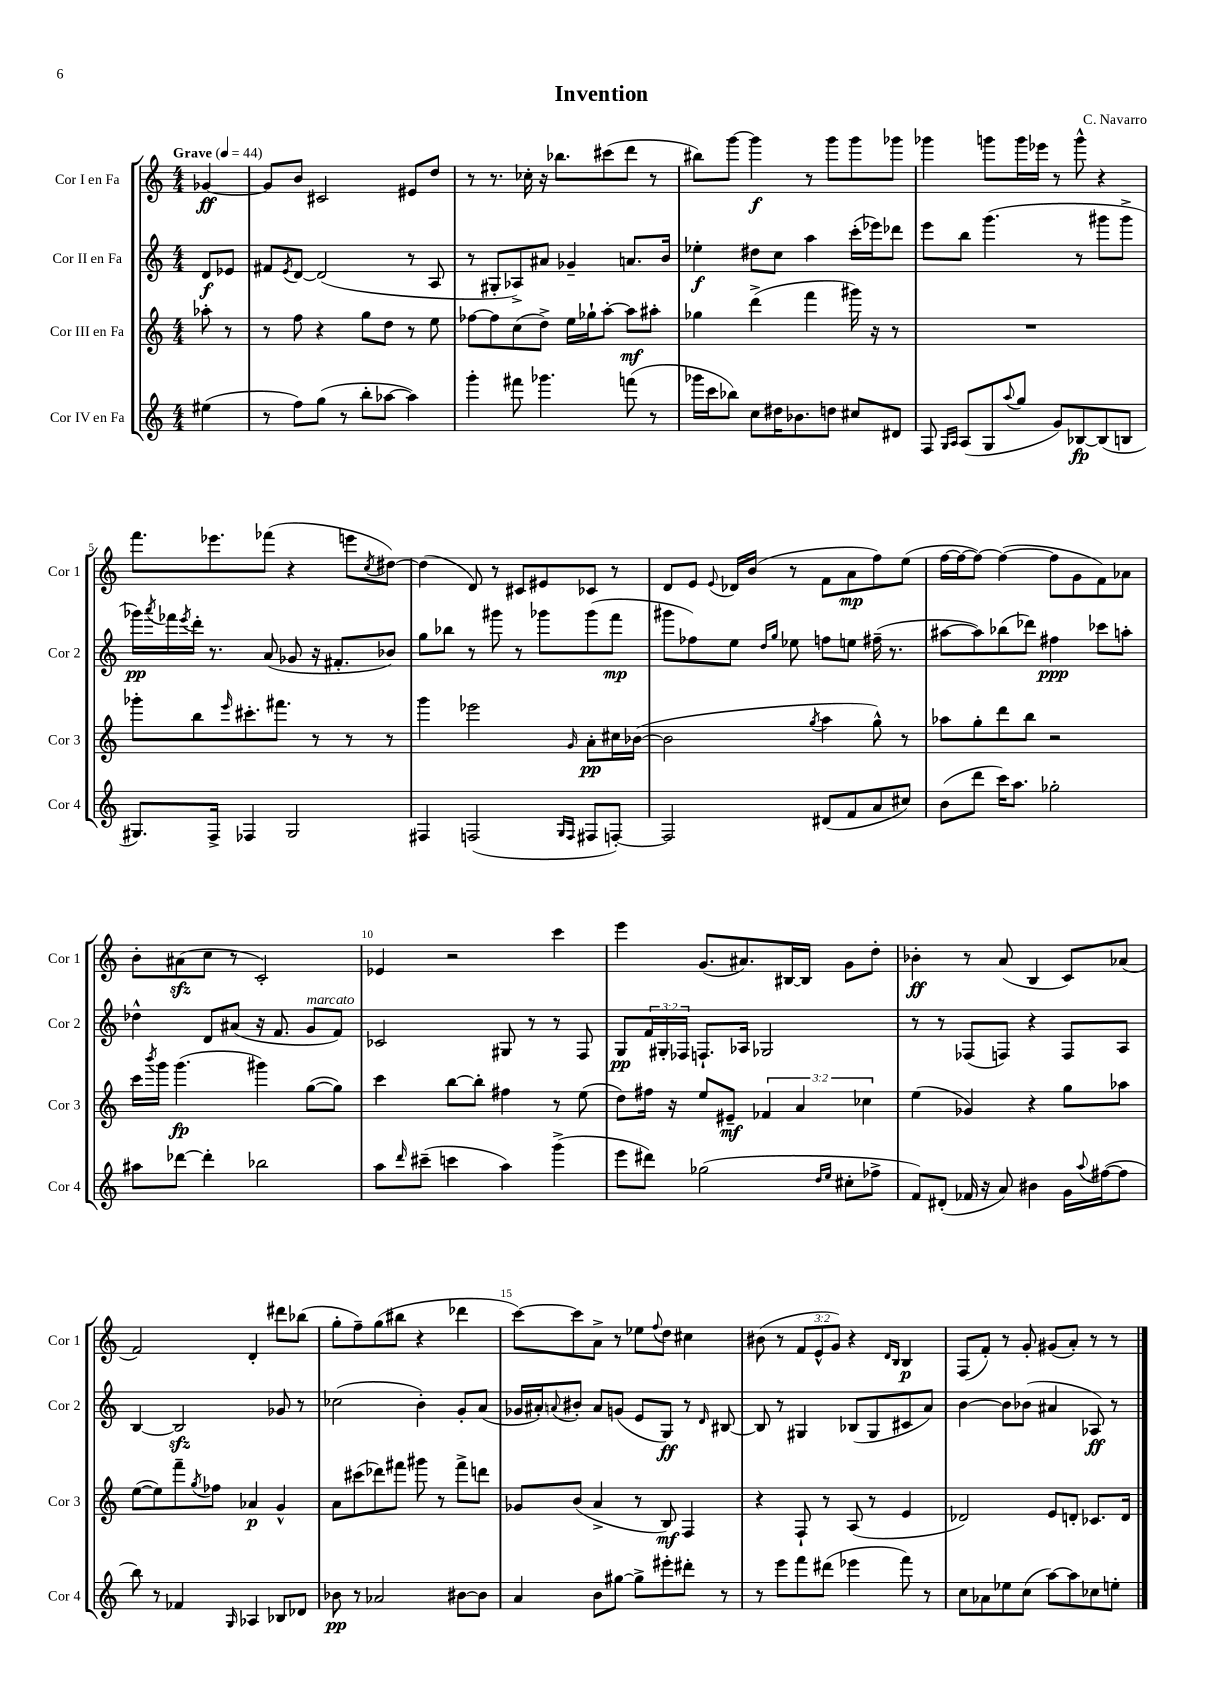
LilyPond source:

\header { title = "Invention" composer = "C. Navarro" }
<<
\new StaffGroup <<
\new Staff = "s0" \with { instrumentName = "Cor I en Fa" shortInstrumentName = "Cor 1" } {
    \clef treble \key c \major \numericTimeSignature \time 4/4 \override Staff.TupletNumber.text = #tuplet-number::calc-fraction-text \partial 4 \tempo "Grave" 4 = 44
    ges'4~\ff |
    ges'8 b'8 cis'2 eis'8 d''8 |
    r8 r8. ces''16-. r16 bes''8. cis'''8( d'''8 r8 |
    bis''8) g'''8~ g'''4\f r8 g'''8 g'''8 ges'''8 |
    ges'''4 g'''8 g'''16 ees'''16 r8 g'''8-^ r4 |
    f'''8. ees'''8. fes'''8( r4 e'''8 \acciaccatura { c''8 } dis''8~) |
    dis''4( d'8) r8 cis'8 eis'8 ces'8 r8 |
    d'8 e'8 \appoggiatura { e'8 } des'16 b'16( r8 f'8 a'8\mp f''8) e''8( |
    f''16~ f''16~ f''8~) f''4~( f''8 g'8 f'8) aes'8 |
    b'8-. ais'8\sfz( c''8 r8 c'2-.) |
    ees'4 r2 c'''4 |
    e'''4 g'8.( ais'8.) bis16~ bis16 g'8 d''8-. |
    bes'4-.\ff r8 a'8( b4 c'8) aes'8( |
    f'2) d'4-. dis'''8 bes''8( |
    g''8-. f''8--) g''8( bis''8 r4 des'''4 |
    c'''8~) c'''8 a'8-> r8 ees''8 \appoggiatura { f''8 } d''8 cis''4 |
    bis'8( r8 \tuplet 3/2 { f'8 e'8-^ g'8) } r4 \grace { d'16 b16 } b4\p |
    f8( f'8-.) r8 g'8-. gis'8( a'8-.) r8 r8 \bar "|." |
}
\new Staff = "s1" \with { instrumentName = "Cor II en Fa" shortInstrumentName = "Cor 2" } {
    \clef treble \key c \major \numericTimeSignature \time 4/4 \override Staff.TupletNumber.text = #tuplet-number::calc-fraction-text \partial 4
    d'8\f ees'8 |
    fis'8 \acciaccatura { e'8 } d'8~ d'2( r8 a8 |
    r8 gis8-. aes8->) ais'8 ges'4-- a'8. b'16 |
    ees''4-.\f dis''8 c''8 a''4 c'''16-.( ees'''16) des'''8 |
    e'''8 b''8 g'''4.( r8 gis'''8 gis'''8-> |
    ges'''16\pp) \acciaccatura { a'''8 } fes'''16 \acciaccatura { e'''8 } d'''16-. r8. a'8( ges'8 r16 fis'8.-. bes'8) |
    g''8 bes''8 r8 gis'''8 r8 ges'''8 ges'''8( f'''8\mp |
    gis'''8 fes''8) e''8 \grace { d''16 g''16 } ees''8 f''8 e''8 fis''16--( r8. |
    ais''8~ ais''8) bes''8( des'''8) fis''4\ppp ces'''8 a''8-. |
    des''4-^ d'8 ais'8( r16 f'8. g'8^\markup { \italic "marcato" } f'8) |
    ces'2 gis8 r8 r8 f8 |
    g8\pp \tuplet 3/2 { f'16 gis16-. fes16 } f8.-! aes16 ges2 |
    r8 r8 fes8( f8) r4 f8 a8 |
    b4~ b2\sfz ges'8 r8 |
    ces''2( b'4-.) g'8-. a'8( |
    ges'16 ais'16-.) \appoggiatura { a'8 } bis'8-. a'8 g'8( e'8 g8\ff) r8 \grace { d'16 } bis8~ |
    bis8 r8 gis4 bes8( gis8 cis'8 a'8) |
    b'4~ b'8 bes'8( ais'4 aes8\ff) r8 \bar "|." |
}
\new Staff = "s2" \with { instrumentName = "Cor III en Fa" shortInstrumentName = "Cor 3" } {
    \clef treble \key c \major \numericTimeSignature \time 4/4 \override Staff.TupletNumber.text = #tuplet-number::calc-fraction-text \partial 4
    aes''8-. r8 |
    r8 f''8 r4 g''8 d''8 r8 e''8 |
    fes''8~ fes''8 c''8( d''8->) e''16 ges''16-! a''8~-. a''8\mf ais''8-. |
    ges''4 d'''4->( f'''4 gis'''16) r16 r8 |
    R1 |
    ges'''8-. b''8 \grace { e'''16 } cis'''8.-. fis'''8. r8 r8 r8 |
    g'''4 ees'''2 \grace { g'16 } a'8-.\pp cis''16 bes'16~( |
    bes'2 \acciaccatura { g''8 } a''4 g''8-^) r8 |
    aes''8 g''8-. d'''8 b''8 r2 |
    c'''16 \acciaccatura { b'''8 } g'''16 g'''4.\fp( gis'''4) g''8~( g''8) |
    c'''4 b''8~ b''8-. fis''4 r8 e''8( |
    d''8) fis''16 r16 e''8 eis'8--\mf \tuplet 3/2 { fes'4 a'4 ces''4 } |
    e''4( ges'4) r4 g''8 aes''8 |
    e''8~( e''8) f'''8-- \acciaccatura { g''8 } fes''8 aes'4\p g'4-^ |
    a'8 cis'''8( des'''8) fis'''8 gis'''8 r8 fis'''8-> d'''8 |
    ges'8 b'8( a'4-> r8 b8\mf) f4 |
    r4 f8-! r8 a8( r8 e'4 |
    des'2) e'8 d'8-. ces'8. d'16 \bar "|." |
}
\new Staff = "s3" \with { instrumentName = "Cor IV en Fa" shortInstrumentName = "Cor 4" } {
    \clef treble \key c \major \numericTimeSignature \time 4/4 \partial 4
    eis''4( |
    r8 f''8) g''8( r8 b''8-. aes''8~ aes''4) |
    g'''4-. fis'''8 ges'''4. f'''8( r8 |
    ges'''16 c'''16 bes''8) c''8 dis''16 bes'8. d''8 cis''8 dis'8 |
    f8 \grace { g16 a16 } a8( g8 \appoggiatura { a''8 } g''8 g'8) bes8~\fp bes8( b8 |
    gis8.) f16-> fes4 gis2 |
    fis4 f2( \grace { g16 f16 } fis8 f8~-.) |
    f2 dis'8( f'8 a'8 cis''8) |
    b'8( d'''8 c'''16) a''8. ges''2-. |
    ais''8 des'''8~ des'''4-. bes''2 |
    a''8 \grace { d'''16 } cis'''8--( c'''4 a''4) g'''4->( |
    e'''8 dis'''8) ges''2( \grace { d''16 e''16 } cis''8-. fes''8-> |
    f'8) dis'8-.( fes'16 r16 a'8) bis'4 g'16 \appoggiatura { a''8 } fis''16~( fis''8 |
    b''8) r8 fes'4 \grace { g16 } aes4 bes8 des'8 |
    bes'8\pp r8 aes'2 bis'8~ bis'8 |
    a'4 b'8 gis''8~ gis''8-> eis'''8-. dis'''8-. r8 |
    r8 e'''8 f'''8 dis'''8( ees'''4 f'''8) r8 |
    c''8 aes'8 ees''8 c''8( a''8~) a''8 ces''8 e''8-. \bar "|." |
}
>>
>>
\layout { \context { \Score \override BarNumber.break-visibility = ##(#f #t #t) barNumberVisibility = #(every-nth-bar-number-visible 5) } }
